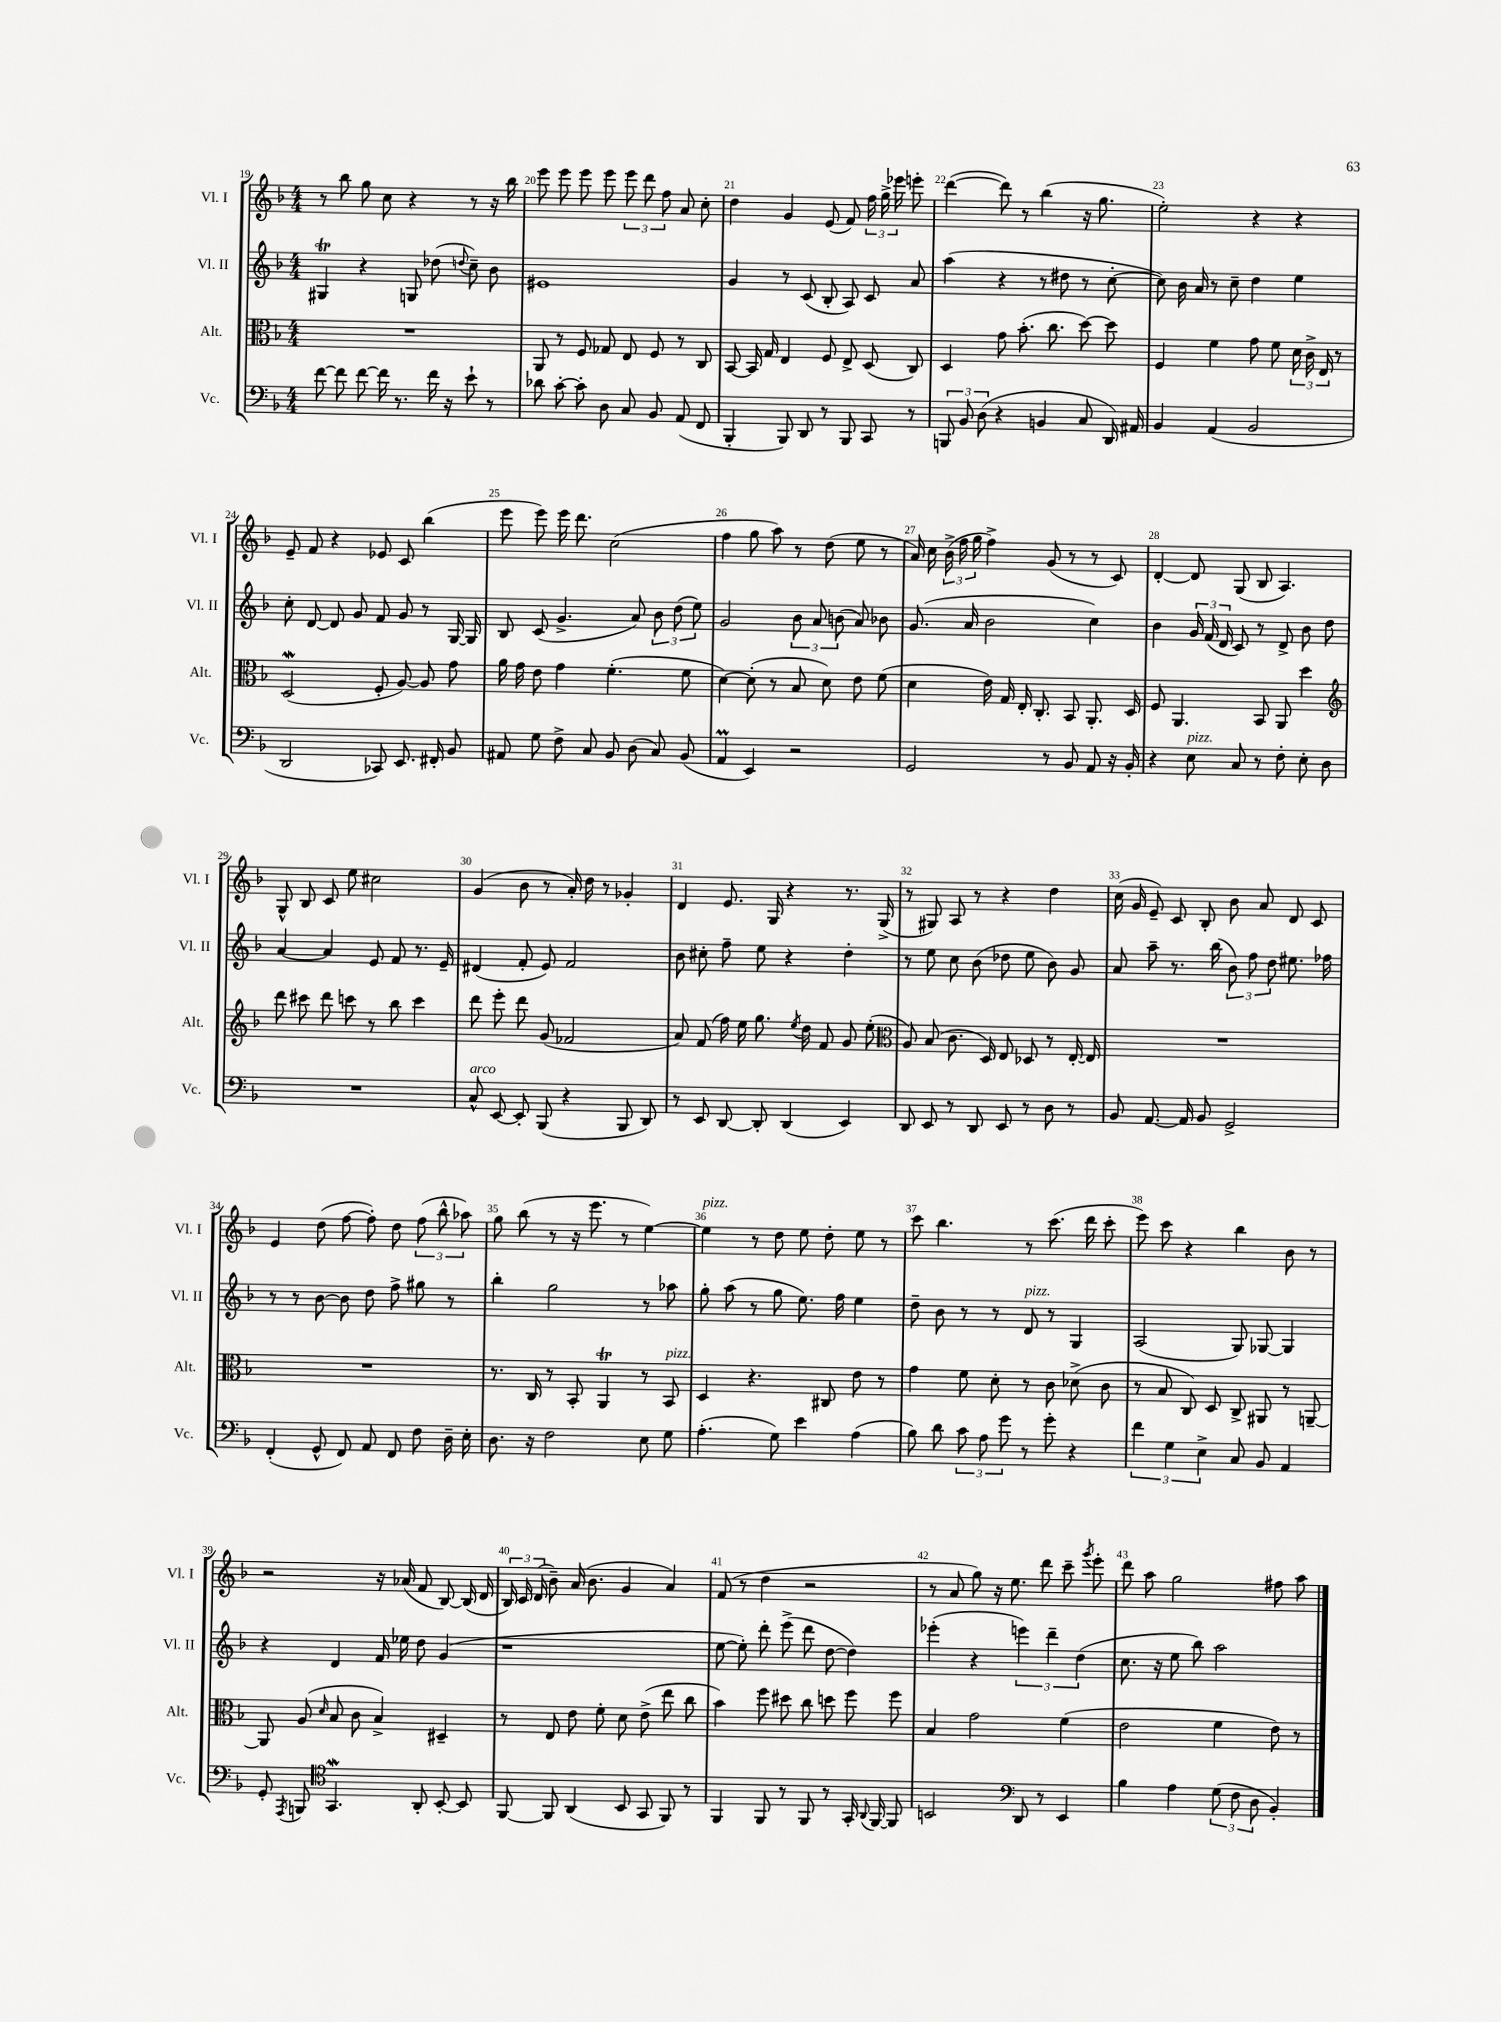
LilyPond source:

<<
\new StaffGroup <<
\new Staff = "s0" \with { instrumentName = "Vl. I" shortInstrumentName = "Vl. I" } {
    \clef treble \key f \major \numericTimeSignature \time 4/4
    \autoBeamOff r8 bes''8 g''8 c''8 r4 r8 r16 bes''16 |
    e'''8 e'''8 e'''8 e'''8 \tuplet 3/2 { e'''8 d'''8 f''8 } a'8 c''8-. |
    d''4 g'4 e'8( f'8) \tuplet 3/2 { f''16 g''16-> ees'''16 } e'''8-. |
    d'''4~( d'''8) r8 bes''4( r16 g''8. |
    e''2-.) r4 r4 |
    e'8-- f'8 r4 ees'8 c'8 bes''4( |
    e'''8 e'''8) e'''16 d'''8. c''2( |
    f''4 g''8 a''8) r8 d''8( e''8 r8 |
    a'16) c''16 \tuplet 3/2 { bes'16->( f''16 g''16 } f''4->) g'8( r8 r8 c'8) |
    d'4~-. d'8 g8( bes8 a4.) |
    g8-^ bes8 c'8 e''8 cis''2 |
    g'4( bes'8 r8 a'16-.) d''16 r8 ges'4-. |
    d'4 e'8. g16 r4 r8. g16->( |
    r8 gis8) a8 r8 r4 d''4 |
    c''16( g'16 e'8--) c'8 bes8-. bes'8 a'8 d'8 c'8 |
    e'4 d''8( f''8~ f''8-.) d''8 \tuplet 3/2 { f''8( bes''8-^ aes''8) } |
    g''8 bes''8( r8 r16 e'''8. r8 e''4~) |
    e''4^\markup { \italic "pizz." } r8 d''8 e''8 d''8-. e''8 r8 |
    c'''8 bes''4. r8 c'''8.( d'''16 c'''8-. |
    e'''8) c'''8 r4 bes''4 bes'8 r8 |
    r2 r16 aes'16( f'8 bes8~) bes16( d'16 |
    \tuplet 3/2 { bes16) c'16 d'16( } bes'8--) a'16( bes'8. g'4 a'4) |
    f'8( r8 d''4 r2 |
    r8 a'8 g''8) r16 e''8. d'''8 c'''8-- \acciaccatura { g'''8 } e'''8-. |
    d'''8 a''8 g''2 fis''8 a''8 \bar "|." |
}
\new Staff = "s1" \with { instrumentName = "Vl. II" shortInstrumentName = "Vl. II" } {
    \clef treble \key f \major \numericTimeSignature \time 4/4
    \autoBeamOff gis4\trill r4 g8 des''8( \appoggiatura { d''8 } c''8--) bes'8 |
    eis'1 |
    g'4 r8 c'8( bes8-. a8) c'8 a'8 |
    a''4( r4 r8 dis''8 r8 c''8~-. |
    c''8) bes'16 a'16 r8 c''8-- d''4 e''4 |
    c''8-. d'8~ d'8 g'8 f'8 g'8 r8 g16~ g16 |
    bes8 c'8( g'4.-> a'8) \tuplet 3/2 { bes'8 d''8( e''8) } |
    g'2 \tuplet 3/2 { bes'8 a'8 b'8( } a'8) bes'8 |
    g'8.( a'16 bes'2 c''4) |
    bes'4 \tuplet 3/2 { g'16 f'16( d'16 } c'8) r8 d'8-> bes'8 d''8 |
    a'4~ a'4 e'8 f'8 r8. e'16-- |
    dis'4( f'8-. e'8) f'2 |
    bes'8 cis''8-. f''8-- e''8 r4 d''4-. |
    r8 e''8 c''8 bes'8( des''8 e''8 bes'8) g'8 |
    a'8 a''8-- r8. bes''16( \tuplet 3/2 { bes'8) f''8 d''8 } eis''8. fes''16 |
    r8 r8 bes'8~ bes'8 d''8 f''8-> gis''8 r8 |
    bes''4-. g''2 r8 aes''8 |
    g''8-. a''8( r8 g''8 e''8.) f''16 e''4 |
    d''8-- bes'8 r8 r8 d'8^\markup { \italic "pizz." } r8 g4 |
    a2( g8) ges8~ ges4 |
    r4 d'4 f'16 ees''16 d''8 g'4( |
    r1 |
    e''8~ e''8-.) d'''8-. e'''8->( d'''8 d''8~ d''4) |
    ees'''4-.( r4 \tuplet 3/2 { e'''4) d'''4-- d''4( } |
    c''8. r16 e''8 bes''8) a''2 \bar "|." |
}
\new Staff = "s2" \with { instrumentName = "Alt." shortInstrumentName = "Alt." } {
    \clef alto \key f \major \numericTimeSignature \time 4/4
    \autoBeamOff R1 |
    a,8 r8 f8 ges8 e8 f8 r8 c8 |
    bes,8~ bes,16 g16 e4 f8 e8-> d8( c8) |
    d4 g'8 bes'8.-.( c''8. d''8~) d''8 |
    f4 f'4 g'8 f'8 \tuplet 3/2 { d'16 c'16-> e16 } r8 |
    d2\mordent( f8-. a8~) a8 g'8 |
    a'16 g'16 e'8 g'4 f'4.-.( f'8 |
    d'4~) d'8-.( r8 bes8 d'8) e'8 f'8( |
    d'4 e'16) g16 e16-. c8.-. bes,8 a,8.-. d16 |
    f8 a,4. bes,8 a,8 d''4 |
    \clef treble d'''8 cis'''8 d'''8 c'''8 r8 bes''8 c'''4 |
    d'''8 e'''8-. d'''8 g'8( fes'2 |
    a'8) f'8( f''16) e''16 g''8. \acciaccatura { e''8 } d''16 f'8 g'8 e''8-.( |
    \clef alto a8) bes8( c'8. d16) e8 des8 r8 e16~-. e16 |
    R1 |
    R1 |
    r8. c16 r8 bes,8-. a,4\trill r8 bes,8^\markup { \italic "pizz." } |
    d4 r4. cis8 e'8 r8 |
    g'4 f'8 d'8-. r8 c'8 des'8->( c'8 |
    r8 bes8 c8) d8 c8-> ais,8 r8 a,8~-- |
    a,8 a8( \grace { d'16 } bes8 c'8 bes4->) dis4-- |
    r8 e8 e'8 f'8-. d'8 e'8->( e''8 c''8 |
    bes'4) f''8 dis''8 c''8 d''8 f''8 f''8 |
    bes4 g'2 f'4( |
    e'2 f'4 e'8) r8 \bar "|." |
}
\new Staff = "s3" \with { instrumentName = "Vc." shortInstrumentName = "Vc." } {
    \clef bass \key f \major \numericTimeSignature \time 4/4
    \autoBeamOff f'8~ f'8 f'8~ f'16 r8. f'16 r16 e'8-! r8 |
    des'8 c'8~-. c'8-. d8 c8 bes,8 a,8( f,8 |
    bes,,4-. bes,,8) d,8 r8 bes,,8 c,8 r8 |
    \tuplet 3/2 { b,,8 bes,8 d8( } r4 b,4 c8 d,16) ais,16 |
    bes,4 a,4( bes,2 |
    d,2 ces,8) e,8. fis,16-. bes,8 |
    ais,8 g8 f8-> c8 bes,8 d8( c8) bes,8( |
    a,4\prall e,4) r2 |
    g,2 r8 bes,8 a,8 r16 bes,16-. |
    r4 e8^\markup { \italic "pizz." } c8 r8 f8-. e8-. d8 |
    R1 |
    c8-^^\markup { \italic "arco" } e,8~ e,8-. bes,,8( r4 bes,,8 d,8) |
    r8 e,8 d,8~ d,8-. d,4( e,4) |
    d,8 e,8 r8 d,8 e,8 r8 d8 r8 |
    bes,8 a,8.~ a,16 bes,8 g,2-> |
    f,4-.( g,8-^ f,8) a,8 f,8 f8 d16-- e16-. |
    d8. r16 f2 e8 g8 |
    a4.-.( g8) e'4 a4( |
    bes8) d'8 \tuplet 3/2 { c'8 a8 g'8 } r8 g'8-. r4 |
    \tuplet 3/2 { f'4 g4 e4-> } c8 bes,8 a,4 |
    g,8-. \acciaccatura { a,,8 } b,,8 \clef tenor g,4.\mordent a,8-. bes,8~-. bes,8 |
    f,8~ f,8 a,4( bes,8 g,8 f,8) r8 |
    f,4 f,8 r8 f,8 r8 g,16-. \appoggiatura { a,8 } f,16~ f,8 |
    b,2 \clef bass d,8 r8 e,4 |
    bes4 a4 \tuplet 3/2 { g8( f8 d8 } bes,4-.) \bar "|." |
}
>>
>>
\layout { \context { \Score currentBarNumber = #19 \override BarNumber.break-visibility = ##(#f #t #t) barNumberVisibility = #all-bar-numbers-visible } }
